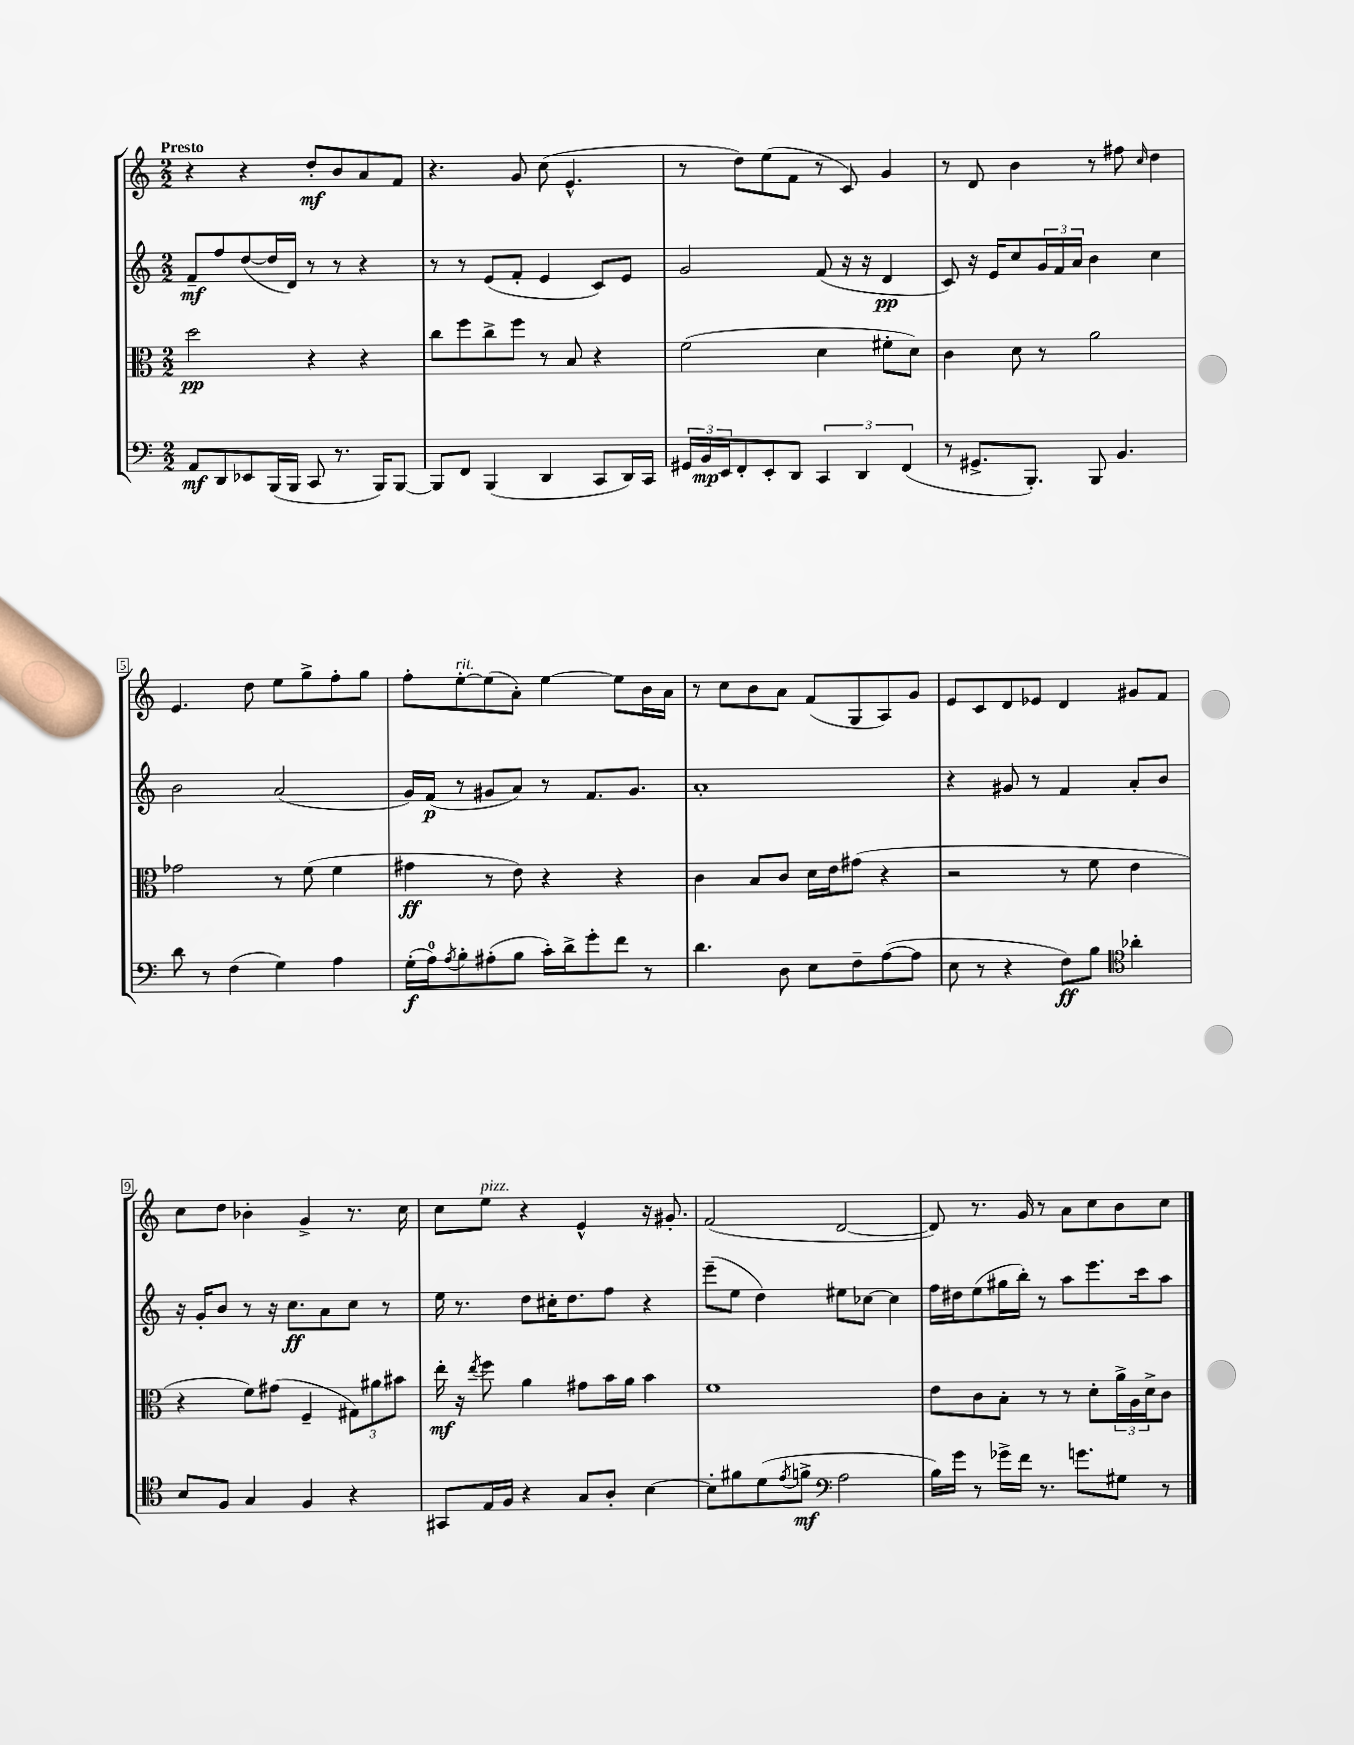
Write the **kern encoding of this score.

**kern	**kern	**kern	**kern
*staff4	*staff3	*staff2	*staff1
*clefF4	*clefC3	*clefG2	*clefG2
*k[]	*k[]	*k[]	*k[]
*M2/2	*M2/2	*M2/2	*M2/2
8AA/L	2dd\	8f~/L	4r
8DD/	.	8ff/	.
8EE-/	.	([8dd/	4r
(16BBB/L	.	16dd/]L	.
16BBB/JJ	.	16d/JJ)	.
8CC/	4r	8r	8dd'/L
8.r	.	8r	8b/
.	4r	4r	8a/
16BBB/LK)	.	.	.
[8BBB/J	.	.	8f/J
=	=	=	=
8BBB/]L	8cc\L	8r	4.r
8FF/J	8ff\	8r	.
(4BBB/	8cc^\	(8e/L	.
.	8ff\J	8f'/J	8g/
4DD/	8r	4e/	(8cc\
.	8B/	.	4.e^^/
8CC/L	4r	8c/L)	.
16DD/L)	.	8e/J	.
16CC/JJ	.	.	.
=	=	=	=
24GG#/LL	(2f\	2g/	8r
24BB/	.	.	.
24EE/J	.	.	.
8FF'/	.	.	8dd\L)
8EE'/	.	.	(8ee\
8DD/J	.	.	8f\J
6CC/	4d\	(8f/	8r
.	.	16r	8c/)
6DD/	.	.	.
.	.	16r	.
.	8f#'\L	4d/	4g/
(6FF/	.	.	.
.	8d\J)	.	.
=	=	=	=
8r	4c\	8c/)	8r
8.GG#^/L	.	16r	8d/
.	.	16e/LK	.
.	8d\	8cc/	4b\
8.BBB'/J)	.	.	.
.	8r	24g/L	.
.	.	24f/	.
.	.	24a/JJ	.
8BBB/	2a\	4b\	8r
4.BB/	.	.	8ff#\
.	.	.	16qqcc/
.	.	4cc\	4dd\
=	=	=	=
8d\	2g-\	2b\	4.e/
8r	.	.	.
(4F\	.	.	.
.	.	.	8dd\
4G\)	8r	(2a/	8ee\L
.	(8f\	.	8gg^\
4A\	4f\	.	8ff'\
.	.	.	8gg\J
=	=	=	=
(16G'\LL	4g#\	16g/LL)	8ff'\L
16A\J)	.	(16f/JJ	.
8qA/	.	.	.
8B'\	.	8r	[8ee'\
(8A#'\	8r	8g#/L	(8ee\]
8B\J	8e\)	8a/J)	8a'\J)
16c'\LL)	4r	8r	[4ee\
16d^\J	.	.	.
8g'\	.	8.f/L	.
8f\J	4r	.	8ee\]L
.	.	8.g#/J	.
8r	.	.	16b\L
.	.	.	16a\JJ
=	=	=	=
4.d\	4c\	1a'	8r
.	.	.	8cc\L
.	8B/L	.	8b\
8D\	8c/J	.	8a\J
8E\L	16d\LL	.	(8f/L
.	16e\J	.	.
8F~\	(8g#\J	.	8G/
([8A\	4r	.	8A/)
8A\]J	.	.	8g/J
=	=	=	=
8E\	2r	4r	8e/L
8r	.	.	8c/
4r	.	8g#/	8d/
.	.	8r	8e-/J
8F\L)	8r	4f/	4d/
8B\J	8f\	.	.
*clefC4	*	*	*
4a-'\	4e\	8a'/L	8g#/L
.	.	8b/J	8f/J
=	=	=	=
8B/L	4r	16r	8cc\L
.	.	16g'/LK	.
8F/J	.	8b/J	8dd\J
4G/	8f\L)	8r	4b-'\
.	(8g#\J	16r	.
.	.	8.cc\L	.
4F/	4F~/	.	4g^/
.	.	8a\	.
4r	12G#\L)	8cc\J	8.r
.	12a#\	.	.
.	.	8r	.
.	12b#\J	.	.
.	.	.	16cc\
=	=	=	=
8GG#/L	16ee'\	16ee\	8cc\L
.	16r	8.r	.
.	8qee/	.	.
16E/L	8ff\	.	8ee\J
16F/JJ	.	.	.
4r	4a\	8dd\L	4r
.	.	16cc#'\K	.
.	.	8.dd\	.
8G/L	8g#\L	.	4e^^/
8A'/J	16b\L	8ff\J	.
.	16a\JJ	.	.
[4B\	4b\	4r	16r
.	.	.	8.g#'/
=	=	=	=
8B'\]L	1f	(8eee~\L	(2f/
8f#\	.	8ee\J	.
(8d\	.	4dd\)	.
8qe/	.	.	.
8f^\J	.	.	.
*clefF4	*	*	*
2A\	.	8ee#\L	[2d/
.	.	[8cc-\J	.
.	.	4cc-\]	.
=	=	=	=
16B\LL)	8e\L	16ff\LL	8d/])
16g\JJ	.	16dd#\J	.
8r	8c\	(8ee\	8.r
16g-^\LL	8B'\J	16gg#\L	.
16f\JJ	.	16bb'\JJ)	16g/
8.r	8r	8r	8r
.	8r	8aa\L	8a\L
8.g\L	.	.	.
.	8d'\L	8.eee\	8cc\
8G#\J	24a^\L	.	8b\
.	24A\	.	.
.	.	16ccc\k	.
.	24d^\J	.	.
8r	8c\J	8aa\J	8cc\J
==	==	==	==
*-	*-	*-	*-
